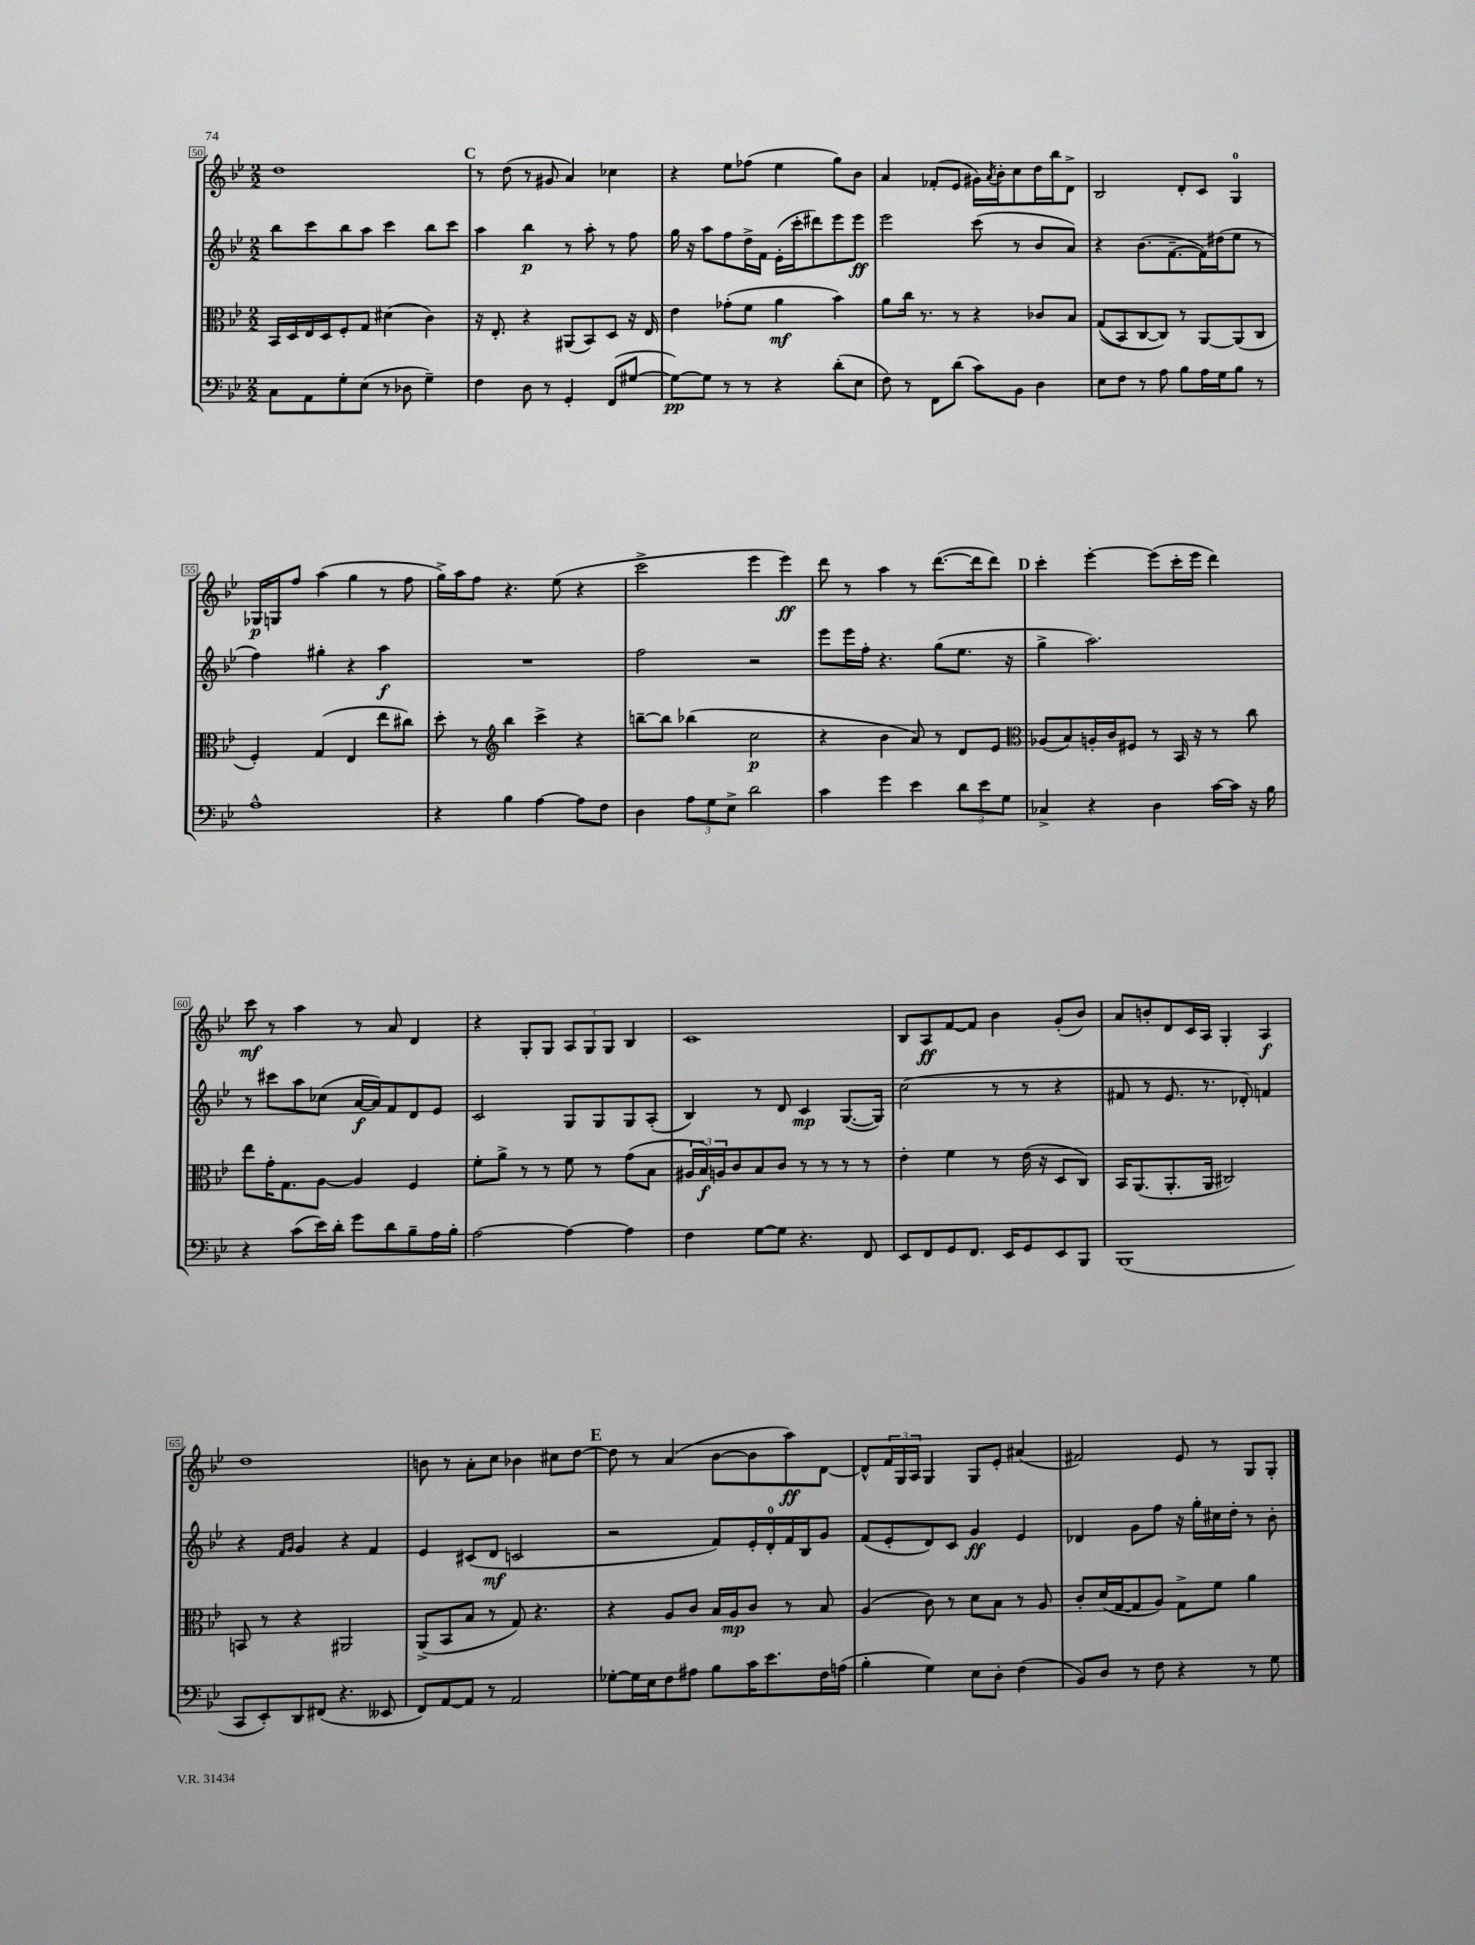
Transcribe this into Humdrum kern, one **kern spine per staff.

**kern	**kern	**kern	**kern
*staff4	*staff3	*staff2	*staff1
*clefF4	*clefC3	*clefG2	*clefG2
*k[b-e-]	*k[b-e-]	*k[b-e-]	*k[b-e-]
*M2/2	*M2/2	*M2/2	*M2/2
8C	16BB-	8bb-	1dd
.	16D	.	.
8AA	16E-	8ccc	.
.	16D	.	.
8G'	8F'	8bb-	.
(8E-	8G	8aa	.
8r	(4d#	4ccc	.
8D-	.	.	.
4G~)	4c)	8bb-	.
.	.	8ccc	.
=	=	=	=
4F	16r	4aa	8r
.	8.E-'	.	.
.	.	.	(8dd
8D	4r	4bb-	8r
8r	.	.	8g#
4GG'	(8AA#	8r	4a)
.	8BB-)	8aa'	.
(8FF	8D	8r	4cc-
[8G#	16r	8ff	.
.	16E-	.	.
=	=	=	=
8G#_)	4e-	16gg	4r
.	.	16r	.
8G#]	.	8aa	.
8r	(8g-'	8ff	8ee-
8r	8f	16dd^	(8ff-
.	.	16f	.
4r	4a	(16e-'	4ee-
.	.	16ccc'	.
.	.	8ddd#)	.
(8d'	4b-)	8eee-	8gg)
8E-	.	8eee-	8b-
=	=	=	=
8F)	8a	2eee-	4a
8r	16cc	.	.
.	8.r	.	.
8FF	.	.	(8f-'
(8d	8r	.	8e-
8c)	4r	(8ccc	16g#)
.	.	.	8qa
.	.	.	16b-'
8BB-	.	8r	8cc
4D	8c-	8b-	16dd
.	.	.	16bb-
.	8B-	8a)	8d^
=	=	=	=
8E-	&((8G	4r	2B-
8F	8BB-)	.	.
8r	[8C	(8.b-	.
8A	8C]&)	.	.
.	.	[8.f~	.
8B-	8r	.	8d'
16A	[8AA	16f])	8c
16G	.	(16dd#	.
8B-	(8AA]	8ee-	4G
8r	8C	8r	.
=	=	=	=
1A^^	4F')	4ff)	16G-
.	.	.	16G
.	.	.	8ff
.	(4G	4gg#'	(4aa
.	4E-	4r	4gg
.	8ee-	4aa	8r
.	8cc#)	.	8ff
=	=	=	=
4r	8dd'	1r	16gg^)
.	.	.	16aa
.	8r	.	8ff
*	*clefG2	*	*
4B-	4bb-	.	4.r
[4A	4ccc^	.	.
.	.	.	(8ee-
8A]	4r	.	4r
8F	.	.	.
=	=	=	=
4D	[8bb~	2ff	2ccc^
.	8bb]	.	.
12A	(4bb-	.	.
12G	.	.	.
12E-^	.	.	.
2d	2cc	2r	4eee-
.	.	.	4eee-)
=	=	=	=
4c	4r	8eee-	8ddd
.	.	16eee-	8r
.	.	16ff'	.
4g	4b-	4.r	4aa
4e-	8a)	.	8r
.	8r	(8gg	([8.ddd
12d	8d	8.ee-	.
.	.	.	16ddd]
12e-	.	.	.
.	8e-	.	8ddd)
12G	.	.	.
.	.	16r	.
=	=	=	=
*	*clefC3	*	*
4C-^	(8A-	4gg^	4ccc'
.	8B-)	.	.
4r	16A'	2.aa)	[4eee-'
.	16c	.	.
.	8F#	.	.
4D	8r	.	(8eee-]
.	16BB-	.	16ccc'
.	16r	.	16eee-
[16c	8r	.	4ddd)
16c]	.	.	.
16r	8cc	.	.
16B-	.	.	.
=	=	=	=
4r	8ee-	8r	8ccc
.	16g'	8ccc#	8r
.	8.G	.	.
(8c	.	8aa	4aa
16e-)	[8A	(8cc-	.
16d'	.	.	.
8g	4A]	[16a	8r
.	.	16a])	.
8d	.	8f	8a
8B-~	4F	8d	4d
16A	.	8e-	.
16B-'	.	.	.
=	=	=	=
[2A	8f'	2c	4r
.	8a^	.	.
.	8r	.	8G'
.	8r	.	8G
4A_	8f	8G	12A
.	.	.	12G
.	8r	8G	.
.	.	.	12G
4A]	(8g	8G	4B-
.	8B-	(8A'	.
=	=	=	=
4F	24A#	4B-)	1c
.	24B-)	.	.
.	24A	.	.
.	8c	.	.
[8G	8B-	8r	.
8G]	8c	8d	.
4.r	8r	4c	.
.	8r	.	.
.	8r	([8.G	.
8FF	8r	.	.
.	.	16G])	.
=	=	=	=
8EE-	4e-'	(2cc	8B-
8FF	.	.	8A
8GG	4f	.	[8f
8.FF	.	.	8f]
.	8r	8r	4b-
16EE-	.	.	.
8GG	(16e-	8r	.
.	16r	.	.
8EE-	8D	4r	(8g'
8BBB-	8C)	.	8b-)
=	=	=	=
(1BBB-	16BB-	8f#	8a
.	(8.AA	.	.
.	.	8r	8b'
.	8.AA'	8.e-	8d
.	.	.	16c
.	16AA	8.r	16A
.	2C#)	.	4G'
.	.	8d-')	.
.	.	4f	4A
=	=	=	=
8CC	8BB	4r	1dd
8EE-')	8r	.	.
.	.	16qqf	.
.	.	16qqg	.
8DD	4r	4g	.
(8FF#	.	.	.
4.r	2AA#	4r	.
.	.	4f	.
8EE--	.	.	.
=	=	=	=
8FF)	(8AA^	4e-	8b
[8AA	8BB-	.	8r
8AA]	8B-	(8c#	8a'
8r	8r	8d	8cc
2AA	8G)	2c	4b-
.	4.r	.	.
.	.	.	8cc#
.	.	.	[8dd
=	=	=	=
[8G-'	4r	2r	8dd]
16G-]	.	.	8r
16E-	.	.	.
8F	8A	.	(4a
8A#	8c	.	.
8B-	16B-	8f)	[8b-
.	16A	.	.
16c	8c	16e-'	8b-]
8.e-	.	16d'	.
.	8r	16f	8aa)
.	.	16B-	.
16F	8B-	8g	[8d
(16A	.	.	.
=	=	=	=
4B-'	(4A	(8f	8d^^]
.	.	8e-'	24f
.	.	.	24G
.	.	.	24A
4G)	8c)	8d)	4G
.	8r	8c	.
8E-	8d	4g	8G
8D'	8B-	.	8e-'
(4F	8r	4e-	(4a#
.	8A	.	.
=	=	=	=
8BB-)	8c'	4d-	2f#)
8D	(16d	.	.
.	[16G	.	.
8r	8G]	8g	.
8F	8A)	8ff	.
4r	8G^	16r	8e-
.	.	16gg'	.
.	8f	16cc#	8r
.	.	16dd'	.
8r	4a	8r	8G
8G	.	8b-'	8G'
==	==	==	==
*-	*-	*-	*-
